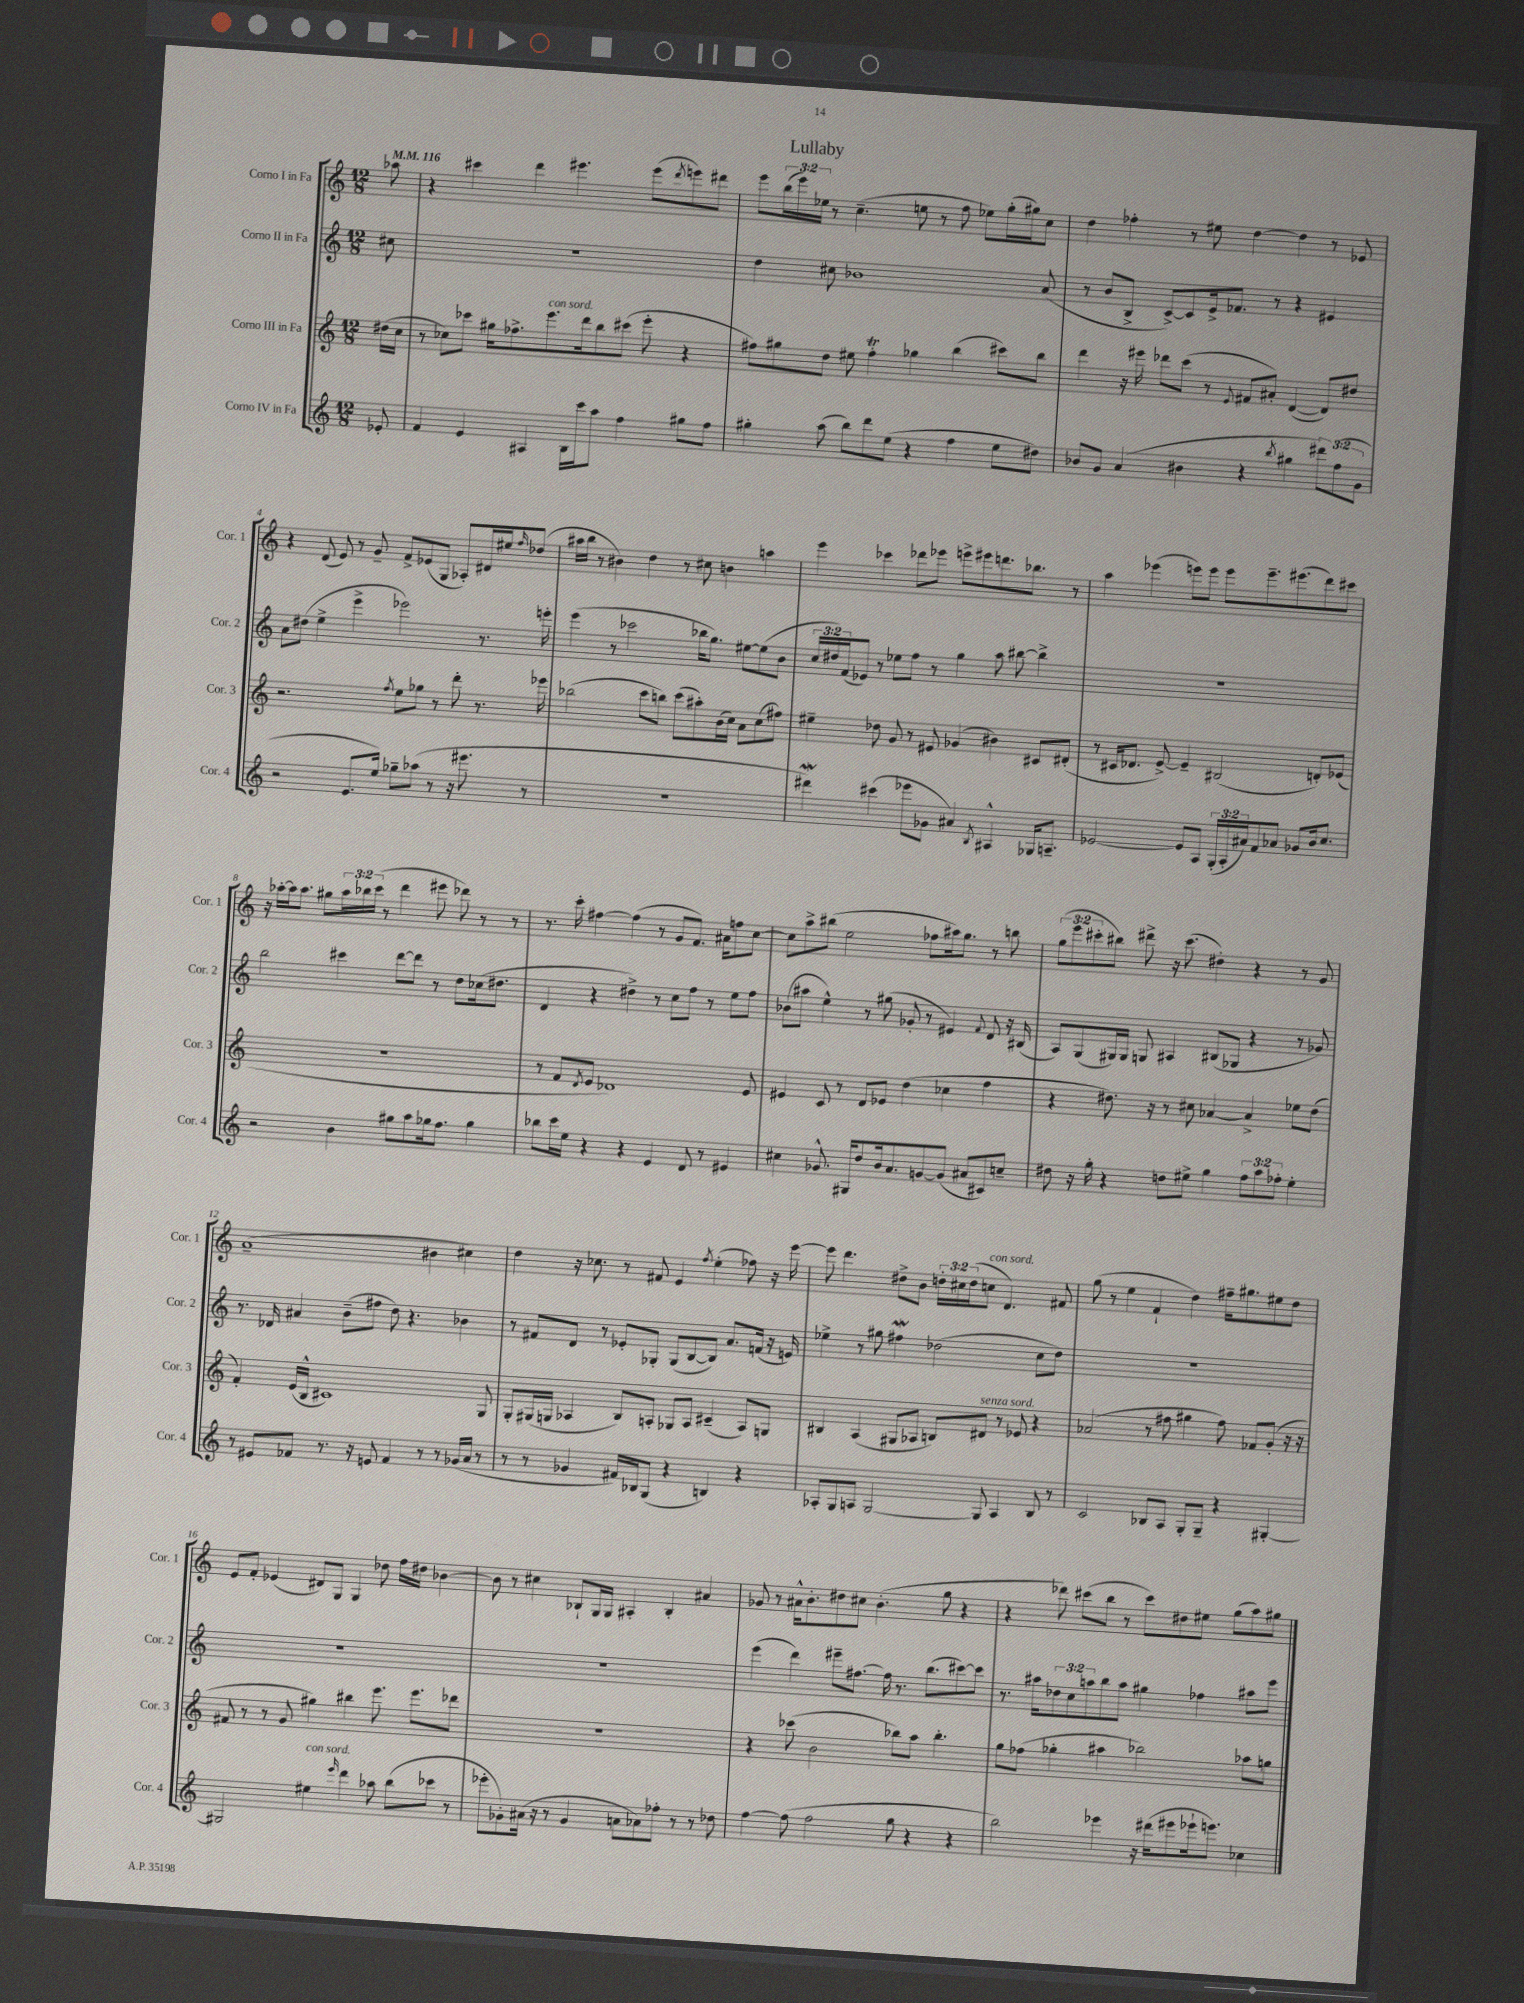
\header { title = "Lullaby" }
<<
\new StaffGroup <<
\new Staff = "s0" \with { instrumentName = "Corno I in Fa" shortInstrumentName = "Cor. 1" } {
    \clef treble \key c \major \numericTimeSignature \time 12/8 \override Staff.TupletNumber.text = #tuplet-number::calc-fraction-text \partial 8 \tempo 4 = 116
    aes''8 |
    r4 cis'''4 d'''4 eis'''4. eis'''8( \acciaccatura { d'''8 } e'''8) dis'''8 |
    e'''8 \tuplet 3/2 { b''16( e'''16) ees''16 } r8 c''4.--( e''8 r8 f''8 ees''8) g''16-.( gis''16) c''8 |
    d''4 fes''4-. r8 eis''8 d''4~ d''4 r8 ees'8 |
    r4 d'8( e'8) r8 g'8-- f'8-> ees'8( g8 aes8-.) dis'16 eis''16 \grace { f''16 } des''8( |
    ais''16 b''16 r8 bis'4) d''4 r8 cis''8 b'4 a''4 |
    e'''4 ces'''4 des'''8 ees'''8 e'''8-> eis'''8 d'''8. bes''8. r8 |
    a''4 ees'''4( e'''8) e'''8 e'''8 e'''8.-- eis'''8.( d'''8) cis'''8 |
    r16 aes''16~-. aes''16 aes''8. gis''8 \tuplet 3/2 { aes''16 bes''16 c'''16( } r8 d'''4 eis'''8 des'''8) r8 r8 |
    r8. c'''16-. fis''4~ fis''4( r8 g'8 f'8.) ais'16 f''8 c''8~ |
    c''8 a''8-> bis''8( e''2 fes''8 ais''16) g''8. r8 b''8 |
    \tuplet 3/2 { g''8( e'''8 cis'''8-. } bis''8) dis'''8-> r16 cis'''8.( dis''4-.) r4 r8 g'8 |
    a'1--( bis'4 cis''4) |
    d''4 r16 ces''8. r8 fis'8 e'4 \acciaccatura { f''8 } e''4-.( fes''8) r16 e'''16~ |
    e'''8 d'''4. dis''8-> b'8 \tuplet 3/2 { d''16-. cis''16 d''16( } c''8^\markup { \italic "con sord." } d'4.) fis'8 |
    g''8( r8 e''4 f'4-! d''4) fis''16-- gis''8. eis''8 d''8 |
    e'8 f'8-. ees'4( dis'8) g8 g4 des''8 f''16 dis''16 bes'4~ |
    bes'8 r8 cis''4 bes8-! g16 g16 ais4-. bes4-. ais'4 |
    ges'8 r8 ais'16-^ b'8.-. dis''8 cis''8 b'4.-.( g''8 r4 |
    r4 des'''8) cis'''8( b''8 r8 cis'''8) dis''8 eis''8 g''8( a''8) gis''8 \bar "|." |
}
\new Staff = "s1" \with { instrumentName = "Corno II in Fa" shortInstrumentName = "Cor. 2" } {
    \clef treble \key c \major \numericTimeSignature \time 12/8 \override Staff.TupletNumber.text = #tuplet-number::calc-fraction-text \partial 8
    cis''8 |
    R1. |
    d''4 cis''8 bes'1 a'8( |
    r8 b'8 b8-> c'8~->) c'8 e'16-> fes'8. r8 r4 eis'4 |
    a'8 dis''8( e''4-> e'''4-> ees'''2) r8. e'''16-. |
    e'''4( r8 ces'''2 bes''16 g''8.) eis''8~ eis''8( b'8 |
    \tuplet 3/2 { c''16 dis''16) f'16( } ees'8) r8 ees''8 f''8 r8 g''4 a''8 bis''8~ bis''4-> |
    R1. |
    b''2 cis'''4 d'''8~ d'''8 r8 d''8 ces''16( dis''8. |
    d'4 r4 dis''4->) r8 c''8 f''8 r8 e''8 f''8 |
    bes'8( ais''8 e''4-^) r8 gis''8( ges'8-. r8 eis'4) \appoggiatura { f'8 } d'8 r16 bis16( |
    a8) g8( gis16) gis16 g8 ais4 bis8( ges8 r4 r8 ges'8) |
    r8. des'16 ais'4 b'8--( fis''8 d''8) r4. bes'4 |
    r8 fis'8 d'8 r8 ees'8-. ges8-. ges8( b8~ b8) a'8. f'16( r16 e'16) |
    ees''4-> r8 gis''8 fis''4\mordent des''2( c''8 des''8) |
    R1. |
    R1. |
    R1. |
    e'''4( d'''4) eis'''8-- fis''8.~ fis''16 r8. b''8.( cis'''8~) cis'''8 |
    r8. ais''16 \tuplet 3/2 { des''8 c''8 a''8 } b''8 a''8 gis''4 fes''4 ais''8 e'''8 \bar "|." |
}
\new Staff = "s2" \with { instrumentName = "Corno III in Fa" shortInstrumentName = "Cor. 3" } {
    \clef treble \key c \major \numericTimeSignature \time 12/8 \partial 8
    dis''16( c''16 |
    r8 ces''8) ces'''8 gis''16 fes''8.-> e'''8.^\markup { \italic "con sord." } d'''16 b''8 cis'''8( e'''8-. r4 |
    fis''8) gis''8 d''8 eis''8 fis''4-.\trill ges''4 b''4( cis'''8) b''8 |
    d'''4 r16 eis'''16 des'''8 c'''8( r8 \appoggiatura { e'8 } fis'8 ais'8-.) d'4~( d'8) dis''8 |
    r2. \acciaccatura { f''8 } e''8 ges''8 r8 d'''8-. r8. ees'''16 |
    bes''2( c'''8 b''8) c'''8( ais''8-.) b'16( c''16) a'8 c''8( fis''8) |
    eis''4-- des''8 g'8 r8 eis'8 ges'4( bis'4) cis'8 dis'8-.( |
    r8 cis'16 des'8. e'8~->) e'4-- bis2( d'8-.) ees'8( |
    R1. |
    r8 f'8 \acciaccatura { d'8 } e'8 des'1) e'8 |
    eis'4 c'8 r8 d'8 ees'8 d''4( ces''4 f''4 |
    r4 dis''8.) r16 r8 cis''8 aes'4~ aes'4-> ees''8 dis''8( |
    f'4-.) e'16( b16-^ cis'1) g8 |
    g8-. gis16( g16 aes4 b8) a8-. ges8 a8 cis'4--( a8) g8 |
    bis4 a4( gis8 aes8 b8) dis'8^\markup { \italic "senza sord." } r8 ees'8 r4 |
    aes'2( r8 fis''8 gis''4 fis''8) fes'8 g'8-.( r16 r16 |
    fis'8 r8 r8 g'8 gis''4) bis''4 e'''8. e'''8. des'''8 |
    R1. |
    r4 ces'''8( b'2 bes''8) a''8 bes''4.-. |
    g''8 fes''8( ges''4-. ais''4 bes''2) aes''8 g''8 \bar "|." |
}
\new Staff = "s3" \with { instrumentName = "Corno IV in Fa" shortInstrumentName = "Cor. 4" } {
    \clef treble \key c \major \numericTimeSignature \time 12/8 \override Staff.TupletNumber.text = #tuplet-number::calc-fraction-text \partial 8
    ees'8-. |
    f'4 e'4 ais4 b16 c'''16 a''8 f''4 gis''8 f''8 |
    gis''4-. a''8( b''8) d'''8 e''8( r4 f''4 e''8 dis''8) |
    bes'8 g'8 a'4( bis'4 r4 \acciaccatura { b''8 } gis''4 \tuplet 3/2 { dis'''8) f''8( g'8 } |
    r2 e'8. e''16) ges''8-- aes''8( r8 r16 eis'''8. r8 |
    R1. |
    dis'''4\mordent) cis'''4( ees'''8 ges'8 ais'4) \acciaccatura { b8 } ais4-^ ges16 a8.-- |
    ees'2~ ees'8 a8 \tuplet 3/2 { g16-.( a16-. ais'16) } f'8 aes'8 ges'8 b'16 c''8. |
    r2 b'4 gis''8 a''8 ges''16 f''8. ges''4 |
    bes''8 c'''16 e''16 r4 r4 e'4 d'8 r8 eis'4 |
    cis''4 ges'8.-^ gis16 d''8 b'16 a'8. g'8~ g'8( ais'8 cis'8) c''8-- |
    dis''8 r16 g''16-. r4 d''8 eis''8-> g''4 \tuplet 3/2 { f''8 a''8 fes''8-. } eis''4-. |
    r8 eis'8 fes'8 r8. r16 e'8 fes'4 r8 r8 ges'16( a'16 r8 |
    r8 r8 ges'4 fis'16) bes16 g8( r4 b4) r4 |
    aes8-. g8 a8 g2~ g8 a4 b8 r8 |
    c'2 bes8 a8 g8-. g8-- r4 gis4~-. |
    gis2 eis''4^\markup { \italic "con sord." } \grace { e'''16 } d'''4 aes''8 b''8( ces'''8 r8 |
    ees'''8-. ges'8-.) ais'16( r16 r8 ges'4 a'8 aes'8) fes''8-. r8 r8 des''8 |
    f''4~ f''8( f''2 g''8 r4 r4 |
    b''2) ees'''4 r16 dis'''16( eis'''8 ees'''16-! e'''8.) ces''4 \bar "|." |
}
>>
>>
